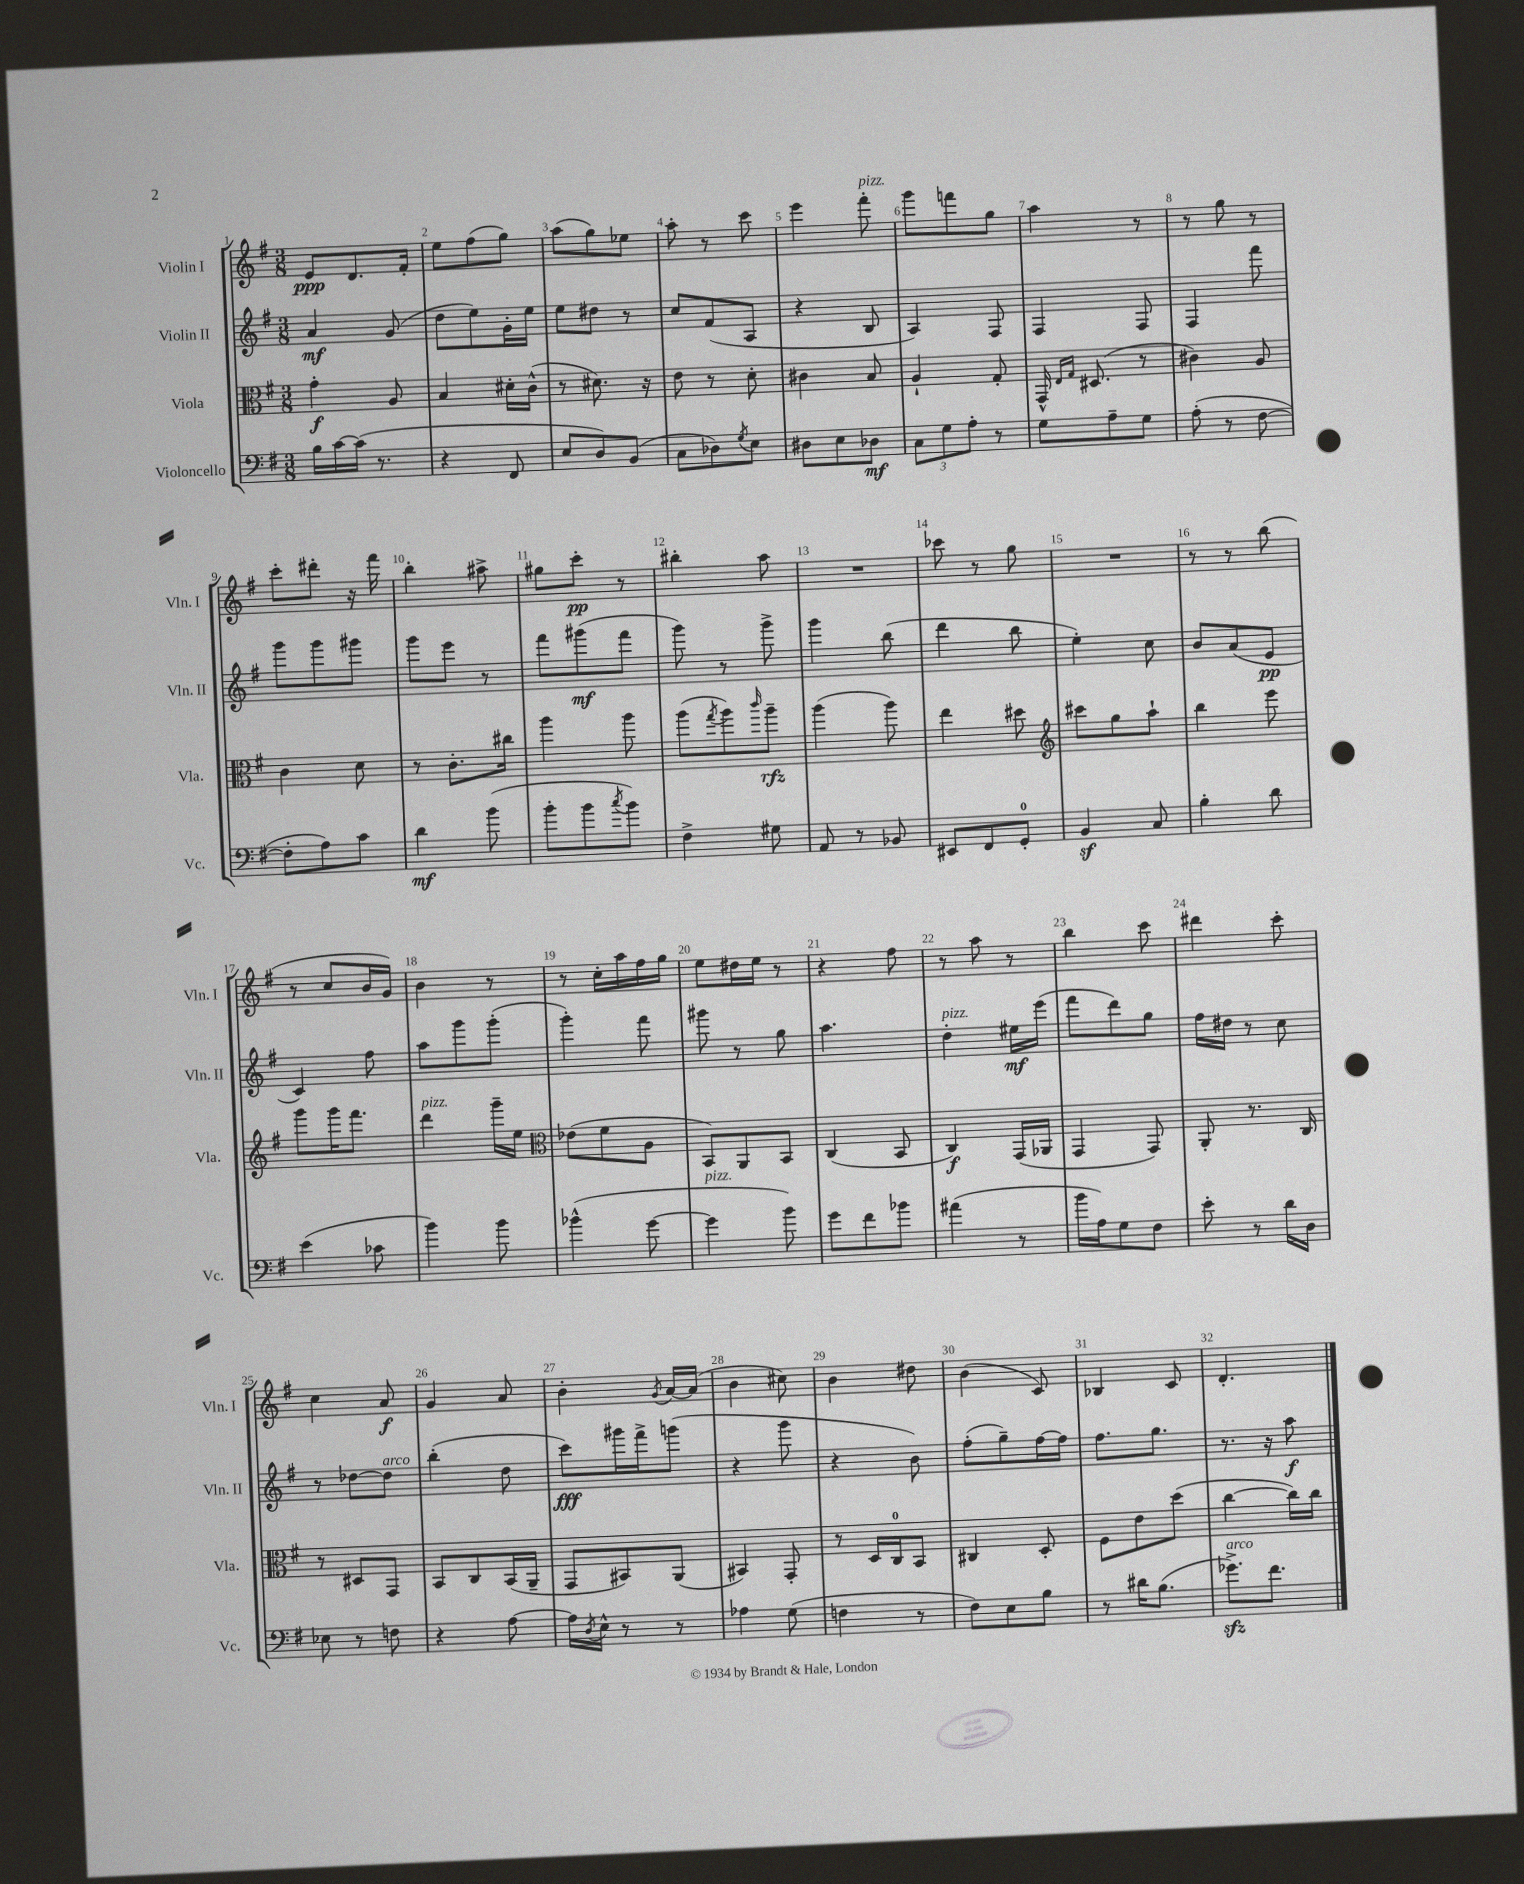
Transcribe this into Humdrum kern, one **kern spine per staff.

**kern	**dynam	**kern	**dynam	**kern	**dynam	**kern	**dynam
*part4	*part4	*part3	*part3	*part2	*part2	*part1	*part1
*staff4	*staff4	*staff3	*staff3	*staff2	*staff2	*staff1	*staff1
*I"Violoncello	*	*I"Viola	*	*I"Violin II	*	*I"Violin I	*
*I'Vc.	*	*I'Vla.	*	*I'Vln. II	*	*I'Vln. I	*
*clefF4	*	*clefC3	*	*clefG2	*	*clefG2	*
*k[f#]	*	*k[f#]	*	*k[f#]	*	*k[f#]	*
*M3/8	*	*M3/8	*	*M3/8	*	*M3/8	*
=1	=1	=1	=1	=1	=1	=1	=1
16B\LL	.	4g'\	f	4a/	mf	8e/L	ppp
[16c\	.	.	.	.	.	.	.
(16c\JJ]	.	.	.	.	.	8.d/	.
8.r	.	.	.	.	.	.	.
.	.	8A/	.	(8g/	.	.	.
.	.	.	.	.	.	16f#'/Jk	.
=2	=2	=2	=2	=2	=2	=2	=2
4r	.	4B/	.	8dd\L	.	8ee\L	.
.	.	.	.	8ee\)	.	(8ff#\	.
8FF#/	.	16d#X'\LL	.	16g'\L	.	8gg\J)	.
.	.	(16c^^\JJ	.	16ee\JJ	.	.	.
=3	=3	=3	=3	=3	=3	=3	=3
8E/L	.	8r	.	8ee\L	.	(8aa\L	.
8D/)	.	8.d#X\)	.	8dd#X\J	.	8gg\)	.
(8BB/J	.	.	.	8r	.	8ee-X\J	.
.	.	16r	.	.	.	.	.
=4	=4	=4	=4	=4	=4	=4	=4
8C\L	.	8e\	.	8cc/L	.	8aa'\	.
8D-X\)	.	8r	.	(8f#/	.	8r	.
8qG/	.	.	.	.	.	.	.
8E\J	.	8d'\	.	8A/J	.	8ccc\	.
=5	=5	=5	=5	=5	=5	=5	=5
8D#X\L	.	4c#X\	.	4r	.	4eee\	.
8E\	.	.	.	.	.	.	.
!	!	!	!	!	!	!LO:TX:a:i:t=pizz.	!
8D-X\J	mf	8B/	.	8B/	.	8fff#'\	.
=6	=6	=6	=6	=6	=6	=6	=6
12C\L	.	4A`/	.	4A/)	.	8ggg\L	.
12G\	.	.	.	.	.	.	.
.	.	.	.	.	.	8fffn\	.
12A'\J	.	.	.	.	.	.	.
8r	.	8G'/	.	8F#/	.	8gg\J	.
=7	=7	=7	=7	=7	=7	=7	=7
8G\L	.	16GG^^/	.	4F#/	.	4aa\	.
.	.	16qqE/LL	.	.	.	.	.
.	.	16qqG/JJ	.	.	.	.	.
.	.	(8.D#X/	.	.	.	.	.
8A~\	.	.	.	.	.	.	.
8G\J	.	8r	.	8F#/	.	8r	.
=8	=8	=8	=8	=8	=8	=8	=8
(8A'\	.	4c#X\)	.	4F#/	.	8r	.
8r	.	.	.	.	.	8gg\	.
[8F#\	.	8A/	.	8fff#\	.	8r	.
!!LO:LB:g=z
=9	=9	=9	=9	=9	=9	=9	=9
8F#'\L]	.	4c\	.	8ggg\L	.	8ccc'\L	.
8A\)	.	.	.	8ggg\	.	8ddd#X'\J	.
8c\J	.	8d\	.	8ggg#X\J	.	16r	.
.	.	.	.	.	.	16fff#\	.
=10	=10	=10	=10	=10	=10	=10	=10
4d\	mf	8r	.	8ggg\L	.	4bb'\	.
.	.	8.c'\L	.	8eee\J	.	.	.
(8b\	.	.	.	8r	.	8aa#X^\	.
.	.	16cc#X\Jk	.	.	.	.	.
=11	=11	=11	=11	=11	=11	=11	=11
8b'\L	.	4aa\	.	8fff#\L	.	8gg#X\L	.
8b\	.	.	.	(8ggg#X\	mf	8ccc'\J	pp
8qcc/	.	.	.	.	.	.	.
8b\J)	.	8aa\	.	8fff#\J	.	8r	.
=12	=12	=12	=12	=12	=12	=12	=12
4F#^\	.	(8aa\L	.	8ggg\)	.	4bb#X'\	.
.	.	8qgg/	.	.	.	.	.
.	.	8aa\)	.	8r	.	.	.
.	.	16qqccc/	.	.	.	.	.
8G#X\	.	8aa~\J	rfz	8ggg^\	.	8aa\	.
=13	=13	=13	=13	=13	=13	=13	=13
8AA/	.	(4aa\	.	4ggg\	.	4.r	.
8r	.	.	.	.	.	.	.
8BB-X/	.	8aa\)	.	(8bb\	.	.	.
=14	=14	=14	=14	=14	=14	=14	=14
8EE#X/L	.	4ee\	.	4ddd\	.	8ccc-X\	.
8FF#/	.	.	.	.	.	8r	.
8GG'/J	.	8dd#X\	.	8bb\	.	8gg\	.
=15	=15	=15	=15	=15	=15	=15	=15
*	*	*clefG2	*	*	*	*	*
4BBz/	.	8ccc#X\L	.	4ee'\)	.	4.r	.
.	.	8gg\	.	.	.	.	.
8C/	.	8aa`\J	.	8cc\	.	.	.
=16	=16	=16	=16	=16	=16	=16	=16
4B'\	.	4bb\	.	8b/L	.	8r	.
.	.	.	.	(8a/	.	8r	.
8d\	.	8eee\	.	8e/J	pp	(8bb\	.
!!LO:LB:g=z
=17	=17	=17	=17	=17	=17	=17	=17
(4e\	.	8ggg\L	.	4c/)	.	8r	.
.	.	16ggg\K	.	.	.	8cc/L	.
.	.	8.fff#\J	.	.	.	.	.
8c-X\	.	.	.	8ff#\	.	16b/L	.
.	.	.	.	.	.	16g/JJ)	.
=18	=18	=18	=18	=18	=18	=18	=18
!	!	!LO:TX:a:i:t=pizz.	!	!	!	!	!
4b\)	.	4ddd\	.	8aa\L	.	4b\	.
.	.	.	.	8ggg\	.	.	.
8b\	.	16ggg~\LL	.	(8ggg'\J	.	8r	.
.	.	16ee\JJ	.	.	.	.	.
=19	=19	=19	=19	=19	=19	=19	=19
*	*	*clefC3	*	*	*	*	*
(4b-X^^\	.	(8e-X\L	.	4ggg'\)	.	8r	.
.	.	8f#\	.	.	.	16cc'\LL	.
.	.	.	.	.	.	16aa\	.
[8g\	.	8A\J	.	8fff#\	.	16ff#\	.
.	.	.	.	.	.	16gg\JJ	.
=20	=20	=20	=20	=20	=20	=20	=20
!LO:TX:a:i:t=pizz.	!	!	!	!	!	!	!
4g\]	.	8BB/L)	.	8ggg#X\	.	8ee\L	.
.	.	8AA/	.	8r	.	16dd#X\L	.
.	.	.	.	.	.	16ee\JJ	.
8b\)	.	8BB/J	.	8gg\	.	8r	.
=21	=21	=21	=21	=21	=21	=21	=21
8g\L	.	(4C/	.	4.aa\	.	4r	.
8f#\	.	.	.	.	.	.	.
8b-X\J	.	8BB/	.	.	.	8ff#\	.
=22	=22	=22	=22	=22	=22	=22	=22
!	!	!	!	!LO:TX:a:i:t=pizz.	!	!	!
(4a#X\	.	4C/)	f	4dd'\	.	8r	.
.	.	.	.	.	.	8aa\	.
8r	.	(16GG/LL	.	16ee#X\LL	mf	8r	.
.	.	16AA-X/JJ	.	(16eee\JJ	.	.	.
=23	=23	=23	=23	=23	=23	=23	=23
16b\LL	.	4GG/	.	8fff#\L	.	4bb\	.
16A\J)	.	.	.	.	.	.	.
8G\	.	.	.	8ddd\)	.	.	.
8F#\J	.	8GG/)	.	8gg\J	.	8ccc\	.
=24	=24	=24	=24	=24	=24	=24	=24
8e'\	.	8AA'/	.	16ff#\LL	.	4ddd#X\	.
.	.	.	.	16dd#X\JJ	.	.	.
8r	.	8.r	.	8r	.	.	.
16d\LL	.	.	.	8cc\	.	8ccc'\	.
16D\JJ	.	16C/	.	.	.	.	.
!!LO:LB:g=z
=25	=25	=25	=25	=25	=25	=25	=25
8E-X\	.	8r	.	8r	.	4cc\	.
8r	.	8D#X/L	.	[8dd-X\L	.	.	.
!	!	!	!	!LO:TX:a:i:t=arco	!	!	!
8Fn\	.	8GG/J	.	8dd-\J]	.	8a/	f
=26	=26	=26	=26	=26	=26	=26	=26
4r	.	8BB/L	.	(4bb'\	.	4g/	.
.	.	8C/	.	.	.	.	.
[8A\	.	(16BB/L	.	8dd\	.	8a/	.
.	.	16AA~/JJ	.	.	.	.	.
=27	=27	=27	=27	=27	=27	=27	=27
16A\LL]	.	8GG/L	.	8ccc\L)	fff	4b'\	.
8qD/	.	.	.	.	.	.	.
16E^^\JJ	.	.	.	.	.	.	.
8r	.	8BB#X/)	.	16ggg#X\L	.	.	.
.	.	.	.	16fff#^\J	.	.	.
.	.	.	.	.	.	8qg/	.
8r	.	(8AA/J	.	(8gggn\J	.	[16a/LL	.
.	.	.	.	.	.	(16a/JJ]	.
=28	=28	=28	=28	=28	=28	=28	=28
4A-X\	.	4BB#X/)	.	4r	.	4b\	.
(8G\	.	8GG'/	.	8ggg\	.	8cc#X\)	.
=29	=29	=29	=29	=29	=29	=29	=29
4Fn\	.	8r	.	4r	.	4b\	.
.	.	16D/LL	.	.	.	.	.
.	.	16C/J	.	.	.	.	.
8r	.	8BB/J	.	8b\)	.	8dd#X\	.
=30	=30	=30	=30	=30	=30	=30	=30
8F#\L)	.	4C#X/	.	(8ff#'\L	.	(4b\	.
8E\	.	.	.	8gg~\)	.	.	.
8B\J	.	8D'/	.	[16ff#\L	.	8c/)	.
.	.	.	.	16ff#\JJ]	.	.	.
=31	=31	=31	=31	=31	=31	=31	=31
8r	.	8F#\L	.	8.ff#\L	.	4B-X/	.
16d#X\KL	.	8e\	.	.	.	.	.
(8.B\J	.	.	.	8.gg\J	.	.	.
.	.	(8dd\J	.	.	.	8c/	.
=32	=32	=32	=32	=32	=32	=32	=32
!LO:TX:a:i:t=arco	!	!	!	!	!	!	!
8.g-Xzz^\L)	.	[4cc\	.	8.r	.	4.d'/	.
8.f#\J	.	.	.	16r	.	.	.
.	.	16cc\LL])	.	8aa\	f	.	.
.	.	16cc\JJ	.	.	.	.	.
==	==	==	==	==	==	==	==
*-	*-	*-	*-	*-	*-	*-	*-
